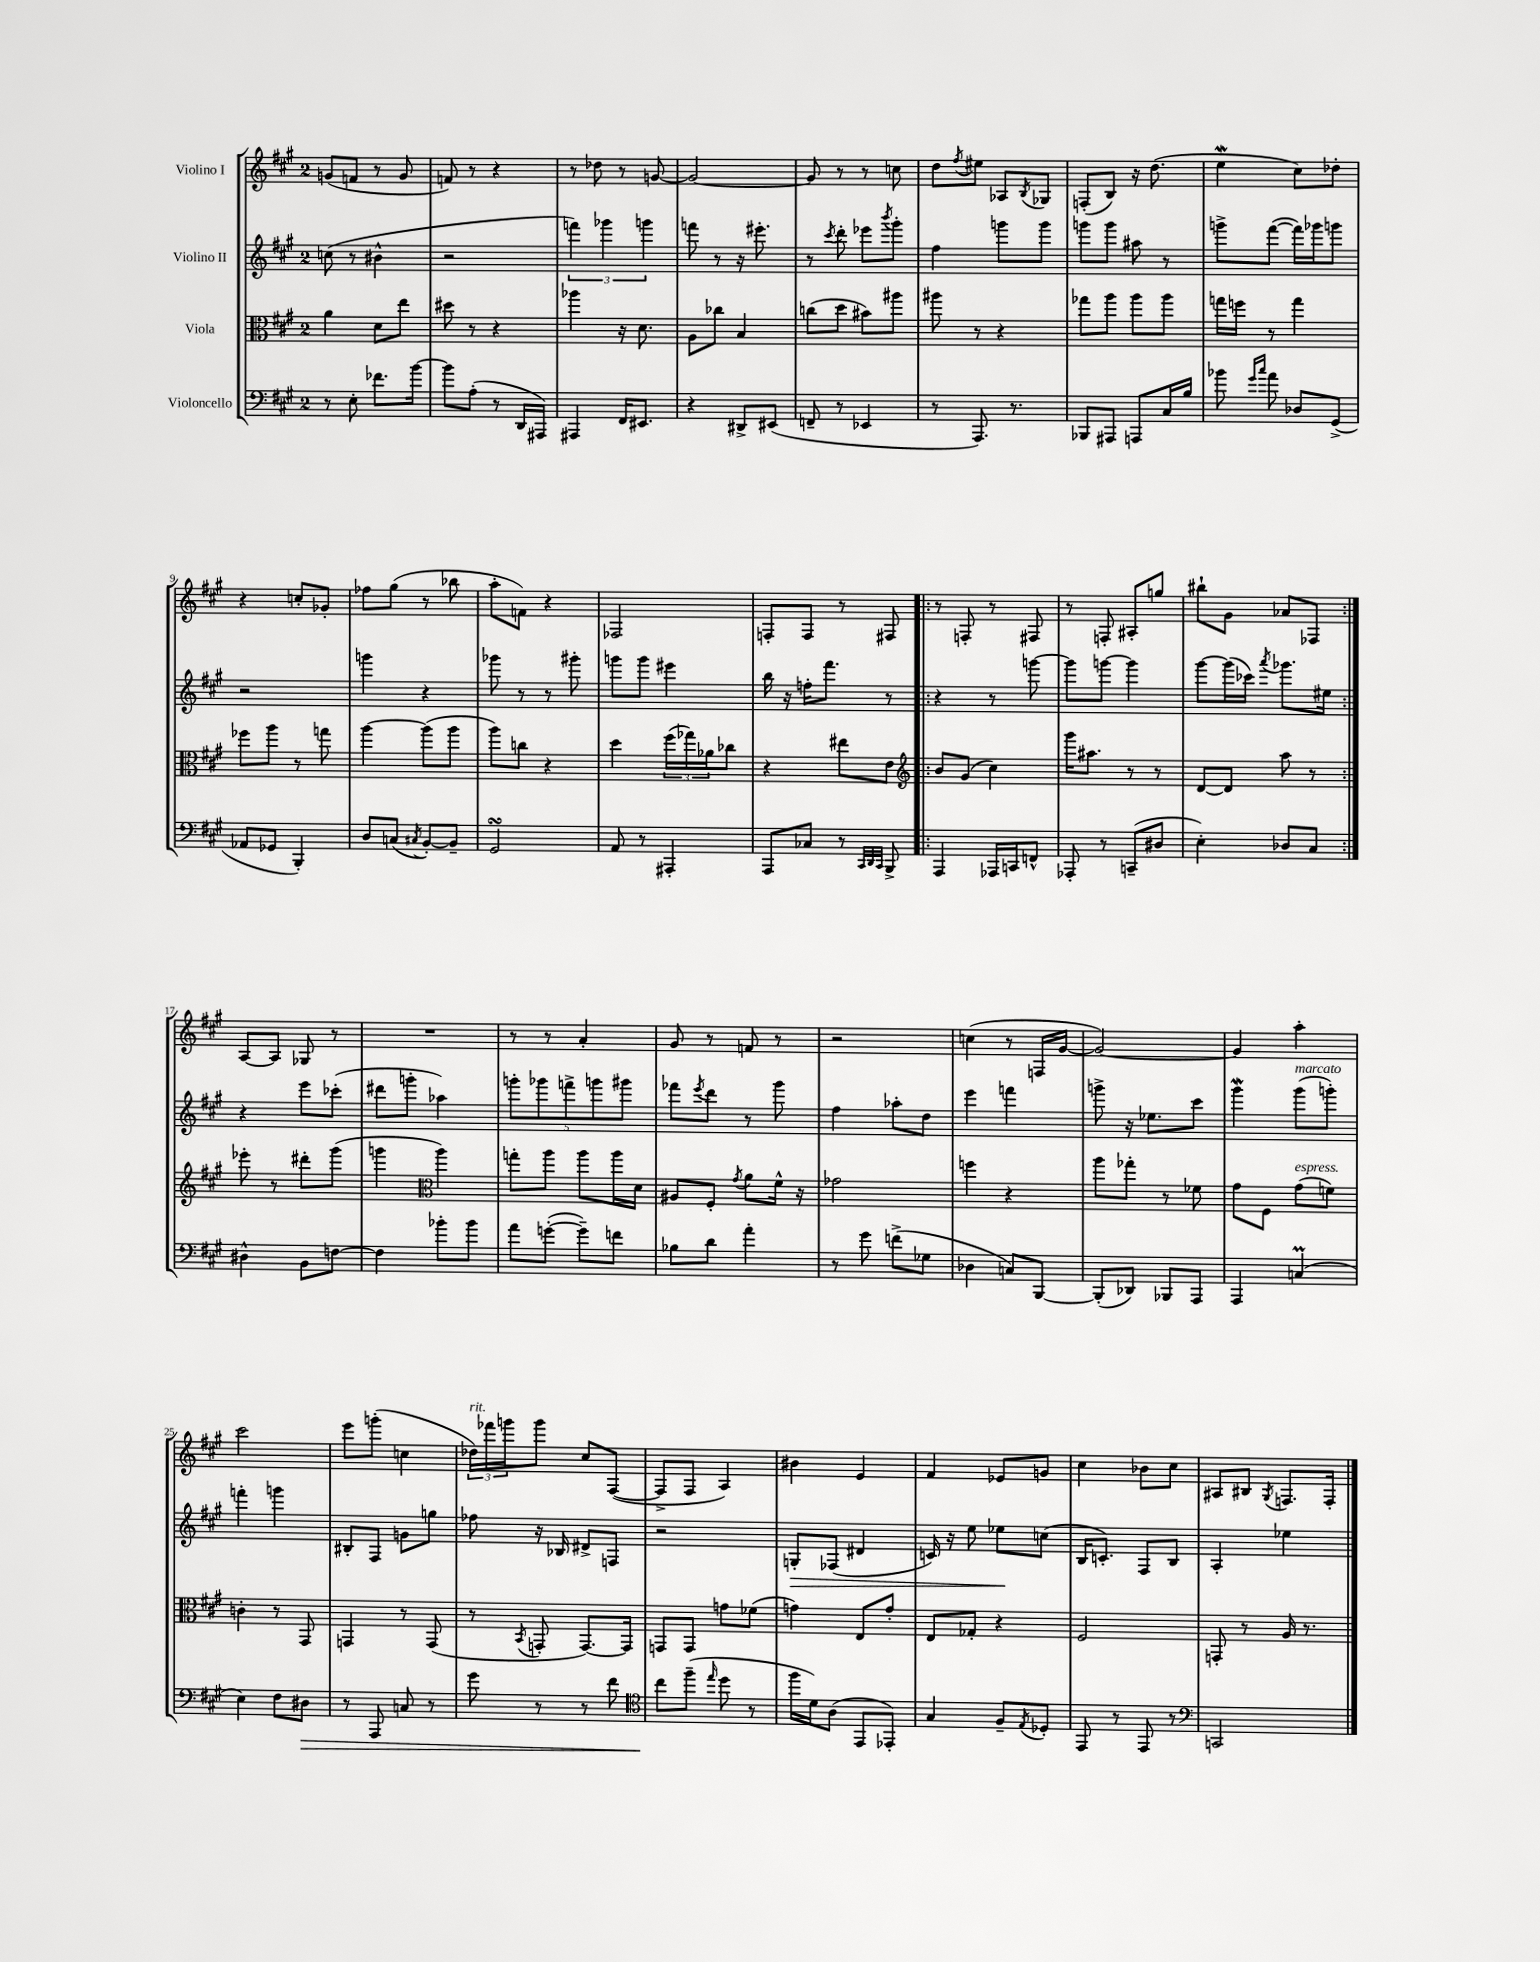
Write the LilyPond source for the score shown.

<<
\new StaffGroup <<
\new Staff = "s0" \with { instrumentName = "Violino I" } {
    \clef treble \key a \major \once \override Staff.TimeSignature.style = #'single-digit \time 2/4
    g'8( f'8 r8 g'8 |
    f'8) r8 r4 |
    r8 des''8 r8 g'8~ |
    g'2~ |
    g'8 r8 r8 c''8 |
    d''8 \acciaccatura { fis''8 } eis''8 aes8 \acciaccatura { b8 } ges8 |
    f8-.( b8) r16 d''8.( |
    e''4\mordent cis''8) des''8-. |
    r4 c''8-. ges'8-. |
    fes''8 gis''8( r8 bes''8 |
    a''8-. f'8) r4 |
    fes2 |
    f8-. f8 r8 fis8 |
    \repeat volta 2 { r8 f8-. r8 fis8 |
    r8 f8-. ais8-. g''8 |
    bis''8-! gis'8 aes'8 fes8 | }
    a8~ a8 ges8 r8 |
    R2 |
    r8 r8 a'4-. |
    gis'8 r8 f'8 r8 |
    r2 |
    c''4( r8 f16 gis'16~ |
    gis'2~) |
    gis'4 a''4-. |
    cis'''2 |
    e'''8 g'''8-.( c''4 |
    \tuplet 3/2 { des''16^\markup { \italic "rit." }) fes'''16 g'''16 } g'''8 cis''8 fis8~( |
    fis8-> fis8 a4) |
    bis'4 e'4 |
    fis'4 ees'8 g'8 |
    cis''4 bes'8 cis''8 |
    ais8 bis8 \acciaccatura { gis8 } f8. f16-. \bar "|." |
}
\new Staff = "s1" \with { instrumentName = "Violino II" } {
    \clef treble \key a \major \once \override Staff.TimeSignature.style = #'single-digit \time 2/4
    c''8( r8 bis'4-^ |
    r2 |
    \tuplet 3/2 { f'''4) ges'''4 g'''4 } |
    f'''8 r8 r16 eis'''8.-. |
    r8 \acciaccatura { cis'''8 } d'''8-. ees'''8 \acciaccatura { b'''8 } gis'''8-. |
    fis''4 g'''8 g'''8 |
    g'''8 g'''8 ais''8 r8 |
    g'''8-> fis'''8~( fis'''16) ges'''16 g'''8 |
    r2 |
    g'''4 r4 |
    ges'''8 r8 r8 gis'''8-. |
    g'''8 g'''8 eis'''4 |
    b''16 r16 f''16-. fis'''8. r8 |
    \repeat volta 2 { r4 r8 g'''8~ |
    g'''8 g'''8~ g'''4 |
    gis'''8~ gis'''16( ces'''16) \acciaccatura { a'''8 } ges'''8. eis''16 | }
    r4 e'''8 ces'''8-.( |
    dis'''8 g'''8-. aes''4) |
    \tuplet 5/4 { g'''8-. ges'''8 f'''8-> g'''8 gis'''8 } |
    fes'''8 \acciaccatura { e'''8 } d'''8 r8 gis'''8 |
    fis''4 aes''8-. d''8 |
    e'''4 f'''4 |
    g'''8-> r16 ees''8. cis'''8 |
    gis'''4\mordent gis'''8^\markup { \italic "marcato" }( g'''8-.) |
    f'''4-. g'''4 |
    bis8-. fis8 g'8 g''8 |
    fes''8 r16 bes16 dis'8-> f8 |
    r2 |
    g8-.\> fes8( dis'4 |
    c'16) r16 e''8 ees''8\! c''8( |
    b16 c'8.-.) fis8 b8 |
    a4-. ees''4 \bar "|." |
}
\new Staff = "s2" \with { instrumentName = "Viola" } {
    \clef alto \key a \major \once \override Staff.TimeSignature.style = #'single-digit \time 2/4
    a'4 d'8 e''8 |
    dis''8 r8 r4 |
    aes''4 r16 d'8. |
    a8 ces''8 b4 |
    c''8( d''8 bis'8) ais''8 |
    ais''8 r8 r4 |
    ges''8 a''8 a''8 a''8 |
    g''16 f''16 r8 g''4 |
    fes''8 a''8 r8 g''8 |
    a''4~ a''8( a''8 |
    a''8) c''8 r4 |
    d''4 \tuplet 3/2 { fis''16( ges''16) aes'16 } ces''8 |
    r4 eis''8 e'8 |
    \repeat volta 2 { \clef treble b'8 gis'8( cis''4) |
    gis'''16 ais''8. r8 r8 |
    d'8~ d'8 a''8 r8 | }
    ees'''8-. r8 dis'''8-. gis'''8( |
    g'''4 \clef alto a''4) |
    g''8-. a''8 a''8 a''16 d'16 |
    ais8 fis8-. \acciaccatura { gis'8 } a'8 fis'16-^ r16 |
    ges'2 |
    f''4 r4 |
    a''8 ges''8-. r8 fes'8 |
    gis'8 fis8 gis'8^\markup { \italic "espress." }( f'8) |
    c'4-. r8 gis,8 |
    g,4 r8 g,8( |
    r8 \acciaccatura { b,8 } g,8-. g,8.~) g,16 |
    g,8 g,8 g'8 fes'8( |
    g'4) e8 g'8-. |
    e8 ges8-. r4 |
    fis2 |
    g,8-. r8 a16 r8. \bar "|." |
}
\new Staff = "s3" \with { instrumentName = "Violoncello" } {
    \clef bass \key a \major \once \override Staff.TimeSignature.style = #'single-digit \time 2/4
    r8 e8-. fes'8. b'16~ |
    b'8 a8-.( r8 d,16 ais,,16) |
    ais,,4 fis,16 eis,8. |
    r4 dis,8-> eis,8( |
    f,8-- r8 ees,4 |
    r8 a,,8.) r8. |
    bes,,8 ais,,8 a,,8 cis16 b16 |
    bes'8 \grace { gis'16 cis''16 } a'8 des8 gis,8->( |
    aes,8 ges,8 b,,4-.) |
    d8 c8( \acciaccatura { cis8 } b,8~-.) b,8-- |
    gis,2\turn |
    a,8 r8 ais,,4-. |
    a,,8 ces8 r8 \grace { cis,32 d,32 cis,32 } b,,8-> |
    \repeat volta 2 { a,,4 aes,,16 c,16 f,8-^ |
    aes,,8-. r8 c,8--( dis8 |
    e4-.) des8 cis8 | }
    dis4-^ b,8 f8~ |
    f4 bes'8-. bes'8 |
    a'8 g'8~-.( g'8--) f'8 |
    bes8 d'8 a'4-. |
    r8 gis'8 f'8->( ges8 |
    des4 c8) b,,8~ |
    b,,8-.( des,8) bes,,8 a,,8 |
    a,,4 c4\prall( |
    e4) fis8 dis8\> |
    r8 a,,8 c8 r8 |
    gis'8 r8 r8 fis'8 |
    \clef tenor cis''8\! fis''8--( \grace { e''16 } d''8 r8 |
    fis''16 d'16) a8( e,8 ees,8-.) |
    gis4 fis8-- \acciaccatura { e8 } des8-. |
    e,8 r8 e,8 r8 |
    \clef bass c,2 \bar "|." |
}
>>
>>
